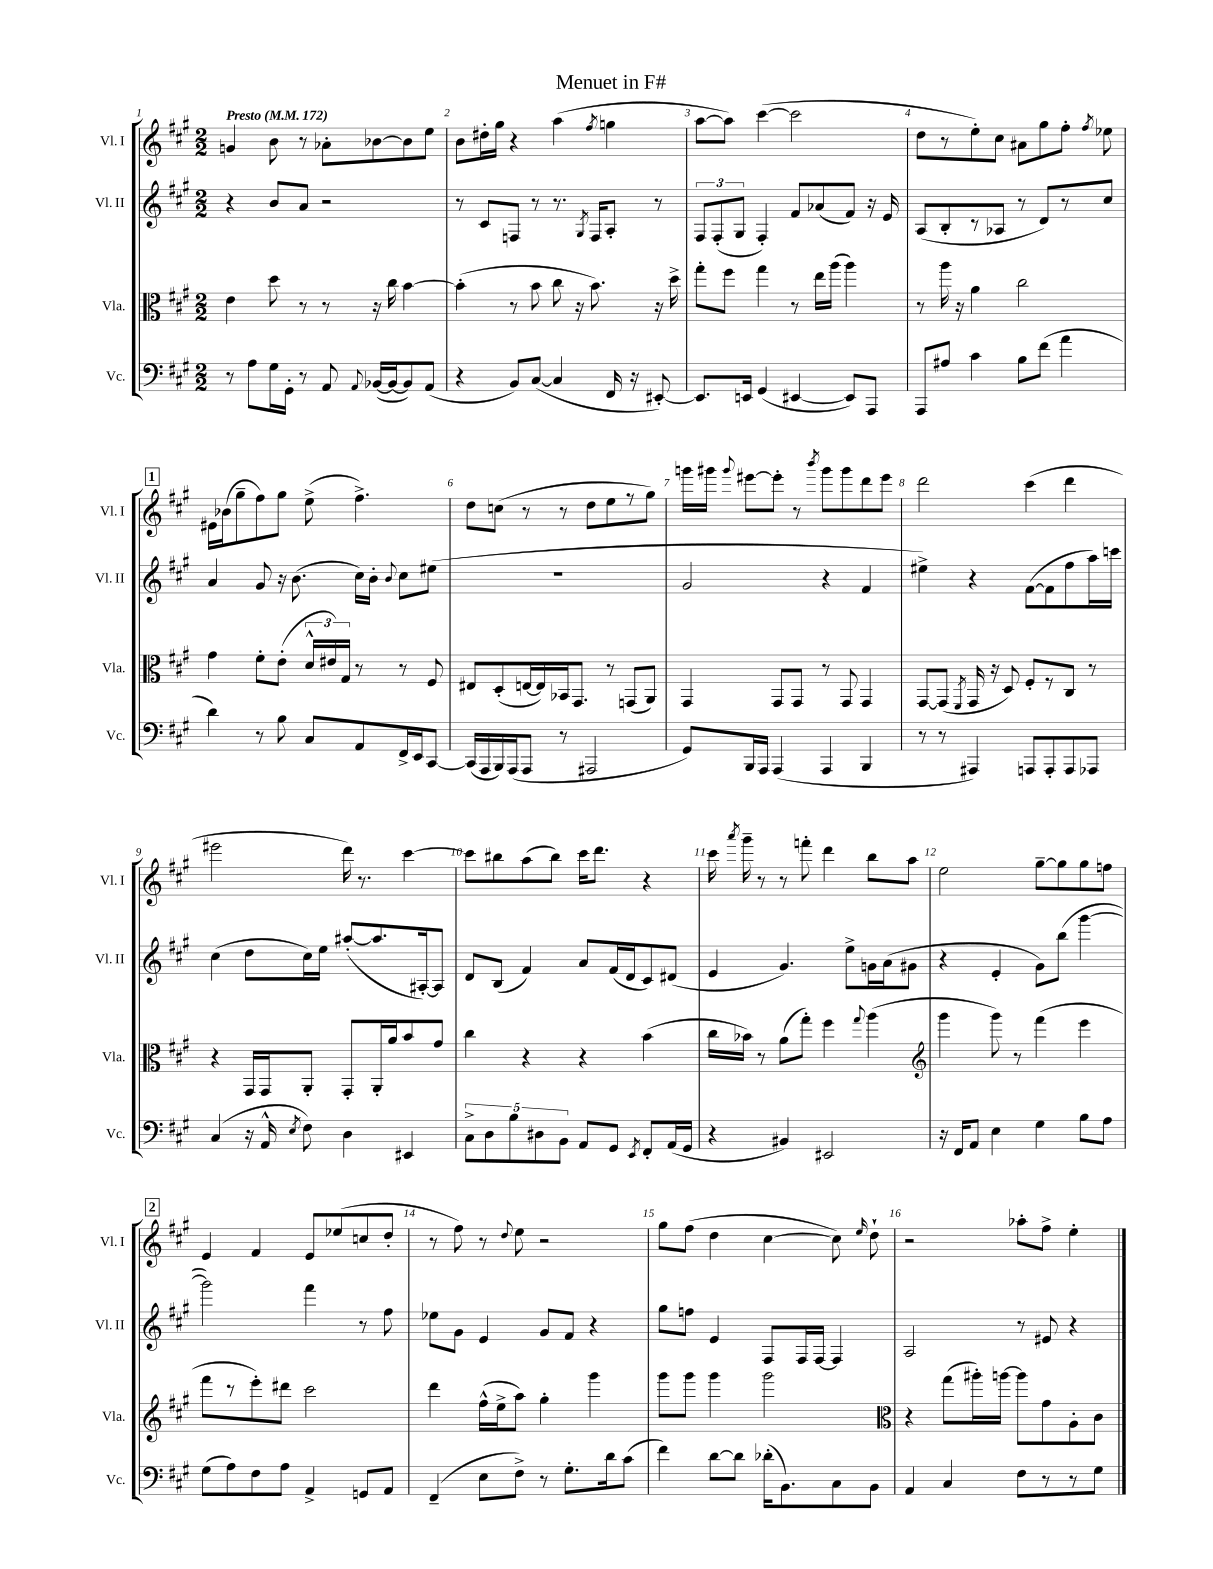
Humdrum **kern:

**kern	**kern	**kern	**kern
*part4	*part3	*part2	*part1
*staff4	*staff3	*staff2	*staff1
*I"Vc.	*I"Vla.	*I"Vl. II	*I"Vl. I
*I'Vc.	*I'Vla.	*I'Vl. II	*I'Vl. I
*clefF4	*clefC3	*clefG2	*clefG2
*k[f#c#g#]	*k[f#c#g#]	*k[f#c#g#]	*k[f#c#g#]
*M2/2	*M2/2	*M2/2	*M2/2
*MM172	*MM172	*MM172	*MM172
=1	=1	=1	=1
!	!	!	!LO:TX:a:B:t=Presto
8r	4e\	4r	4gn/
8A\L	.	.	.
16G#\L	8dd\	8b/L	8b\
16GG#'\JJ	.	.	.
8r	8r	8a/J	8r
8AA/	8r	2r	8a-X'\L
8qqAA/	.	.	.
([16BB-X/LL	16r	.	[8b-X\
16BB-/J_	16cc#\	.	.
8BB-/])	[4b\	.	8b-\]
(8AA/J	.	.	8ee\J
=2	=2	=2	=2
4r	(4b'\]	8r	8b\L
.	.	8c#/L	16dd#X'\L
.	.	.	16gg#\JJ
8BB/L)	8r	8Fn/J	4r
([8C#/J	8b\	8r	.
4C#/]	8cc#\	8.r	(4aa\
.	16r	.	.
.	.	8qG#/	.
.	8.b\)	16F/KL	.
.	.	.	8qff#/
16FF#/	.	8A'/J	4ggn\
16r	.	.	.
[8EE#X'/)	16r	8r	.
.	16dd^\	.	.
=3	=3	=3	=3
8.EE#/L]	8gg#'\L	12F#/L	[8aa\L
.	.	(12F#'/	.
.	8ff#\J	.	8aa\J])
.	.	12G#/J	.
16EEn/Jk	.	.	.
(4GG#/	4gg#\	4F#'/)	([4ccc#\
[4EE#X/	8r	8f#/L	2ccc#\]
.	16ee\LL	(8a-X/	.
.	(16aa\JJ	.	.
8EE#/L])	4aa\)	8f#/J)	.
8AAA/J	.	16r	.
.	.	16e/	.
=4	=4	=4	=4
8AAA/L	8r	(8A/L	8dd\L
8A#X/J	16aa\	8B'/	8r
.	16r	.	.
4c#\	4a\	8r	8ee'\)
.	.	8A-X/J	8cc#\J
8B\L	2cc#\	8r	8a#X\L
(8f#\J	.	8d/L)	8gg#\
4a\	.	8r	8ff#'\J
.	.	.	8qff#/
.	.	8cc#/J	8ee-X\
!!LO:LB:g=z
!!LO:REH:place=s1:t=1
=5	=5	=5	=5
4d\)	4g#\	4a/	16e#X\LL
.	.	.	(16b-X\J
.	.	.	8gg#~\
8r	8f#'\L	8g#/	8ff#\)
8B\	(8e'\J	16r	8gg#\J
.	.	(8.b\	.
8C#/L	24d^^/LL	.	(8ee^\
.	24e#X/)	.	.
.	24G#/JJ	.	.
8AA/	8r	16cc#\LL)	4.ff#^\)
.	.	16b'\JJ	.
.	.	8qqb/	.
16FF#^/L	8r	8cc#\L	.
16EE/J	.	.	.
[8CC#/J	8F#/	(8ee#X\J	.
=6	=6	=6	=6
(16CC#/LL]	8E#X/L	1r	8dd\L
16AAA/	.	.	.
16BBB/)	(8D'/	.	(8ccn\J
(16AAA/J	.	.	.
8AAA/J	[16En/L	.	8r
.	16E/])	.	.
8r	16BB-X/J	.	8r
.	8.GG#/J	.	.
2AAA#X/	.	.	8dd\L
.	8r	.	8ee\
.	(8GGn/L	.	8r
.	8AA/J)	.	8gg#\J)
=7	=7	=7	=7
8GG#/L)	4GG#/	2g#/	16gggn\LL
.	.	.	16ggg#X\JJ
.	.	.	8qqggg#/
16BBB/L	.	.	[8eee#X\L
16AAA/JJ	.	.	.
(4AAA/	8GG#/L	.	8eee#'\J]
.	8GG#/J	.	8r
.	.	.	8qbbb/
4AAA/	8r	4r	8ggg#\L
.	8GG#/	.	8ggg#\
4BBB/	4GG#/	4f#/	8ddd\
.	.	.	8eee#\J
=8	=8	=8	=8
8r	[8GG#/L	4ee#X^\)	2ddd\
8r	(8GG#/J]	.	.
.	8qFF#/	.	.
4AAA#X/)	16GG#/	4r	.
.	16r	.	.
.	8D/)	.	.
8AAAn/L	8F#'/L	([8f#\L	(4ccc#\
8AAA'/	8r	8f#\]	.
8AAA/	8C#/J	8ff#\	4ddd\
8AAA-X/J	8r	16aa\L)	.
.	.	16cccn\JJ	.
!!LO:LB:g=z
=9	=9	=9	=9
(4C#/	4r	(4cc#\	2eee#X\
16r	16GG#/LL	8dd\L	.
16AA^^/	16GG#/J	.	.
8qE/	.	.	.
8F#\)	8AA'/J	16cc#\L)	.
.	.	16ee\JJ	.
4D\	8GG#'/L	([8aa#X'/L	16ddd\)
.	.	.	8.r
.	16AA'/L	8.aa#/]	.
.	16a/J	.	.
4EE#X/	8b/	.	[4ccc#\
.	.	[16A#X'/k)	.
.	8g#/J	8A#/J]	.
=10	=10	=10	=10
10C#^\L	4cc#\	8d/L	8ccc#\L]
10D\	.	.	.
.	.	(8B/J	8bb#X\
10B\	.	.	.
.	4r	4f#/)	(8aa\
10D#X\	.	.	.
.	.	.	8bb#\J)
10BB\J	.	.	.
8AA/L	4r	8a/L	16ccc#\KL
.	.	.	8.ddd\J
8GG#/J	.	(16f#/L	.
.	.	16d/J	.
8qEE/	.	.	.
8FF#'/L	(4b\	8c#/)	4r
(16AA/L	.	(8d#X/J	.
16GG#/JJ	.	.	.
=11	=11	=11	=11
4r	16cc#\LL	4e/	16ccc#\
.	.	.	8qaaa/
.	16b-X\JJ)	.	16ggg#~\
.	8r	.	8r
4BB#X/)	(8a\L	4.g#/)	8r
.	8gg#'\J)	.	8fffn'\
2EE#X/	4ff#\	.	4ddd\
.	.	8ee^\L	.
.	8qqgg#/	.	.
.	(4aa\	16gn\L	8bb\L
.	.	(16a\J	.
.	.	8g#X\J	8aa\J
=12	=12	=12	=12
*	*clefG2	*	*
16r	4ggg#\	4r	2ee\
16FF#/KL	.	.	.
8AA/J	.	.	.
4E\	8ggg#\)	4e'/	.
.	8r	.	.
4G#\	(4fff#\	8g#\L)	[8gg#~\L
.	.	(8bb\J	8gg#\]
8B\L	4eee\	[4ggg#\	8gg#\
8A\J	.	.	8ffn\J
!!LO:LB:g=z
!!LO:REH:place=s1:t=2
=13	=13	=13	=13
(8G#\L	8fff#\L	2ggg#\])	4e/
8A\)	8r	.	.
8F#\	8eee'\)	.	4f#/
8A\J	8ddd#X\J	.	.
4AA^/	2ccc#\	4fff#\	8e/L
.	.	.	(8ee-X/
8GGn/L	.	8r	8ccn/
8AA/J	.	8ff#\	8dd'/J
=14	=14	=14	=14
(4FF#~/	4ddd\	8ee-X\L	8r
.	.	8g#\J	8ff#\)
8E\L	(16ff#^^\LL	4e/	8r
.	16ee^\J	.	.
.	.	.	8qqdd/
8F#^\J)	8aa\J)	.	8ee\
8r	4gg#'\	8g#/L	2r
8.G#'\L	.	8f#/J	.
.	4ggg#\	4r	.
16d\k	.	.	.
(8c#\J	.	.	.
=15	=15	=15	=15
4f#\)	8ggg#\L	8gg#\L	8gg#\L
.	8ggg#\J	8ffn\J	(8ff#\J
[8d\L	4ggg#\	4e/	4dd\
8d\J]	.	.	.
(16d-X'\KL	2ggg#\	8F#/L	[4cc#\
8.BB\)	.	.	.
.	.	16F#/L	.
.	.	[16F#/JJ	.
8C#\	.	4F#/]	8cc#\])
.	.	.	16qqee/
8BB\J	.	.	8dd`\
=16	=16	=16	=16
*	*clefC3	*	*
4AA/	4r	2A/	2r
4C#/	(8gg#\L	.	.
.	16aa#X'\L)	.	.
.	[16aan\JJ	.	.
8F#\L	8aa\L]	8r	8aa-X'\L
8r	8g#\	8e#X/	8ff#^\J
8r	8A'\	4r	4ee'\
8G#\J	8c#\J	.	.
==	==	==	==
*-	*-	*-	*-
